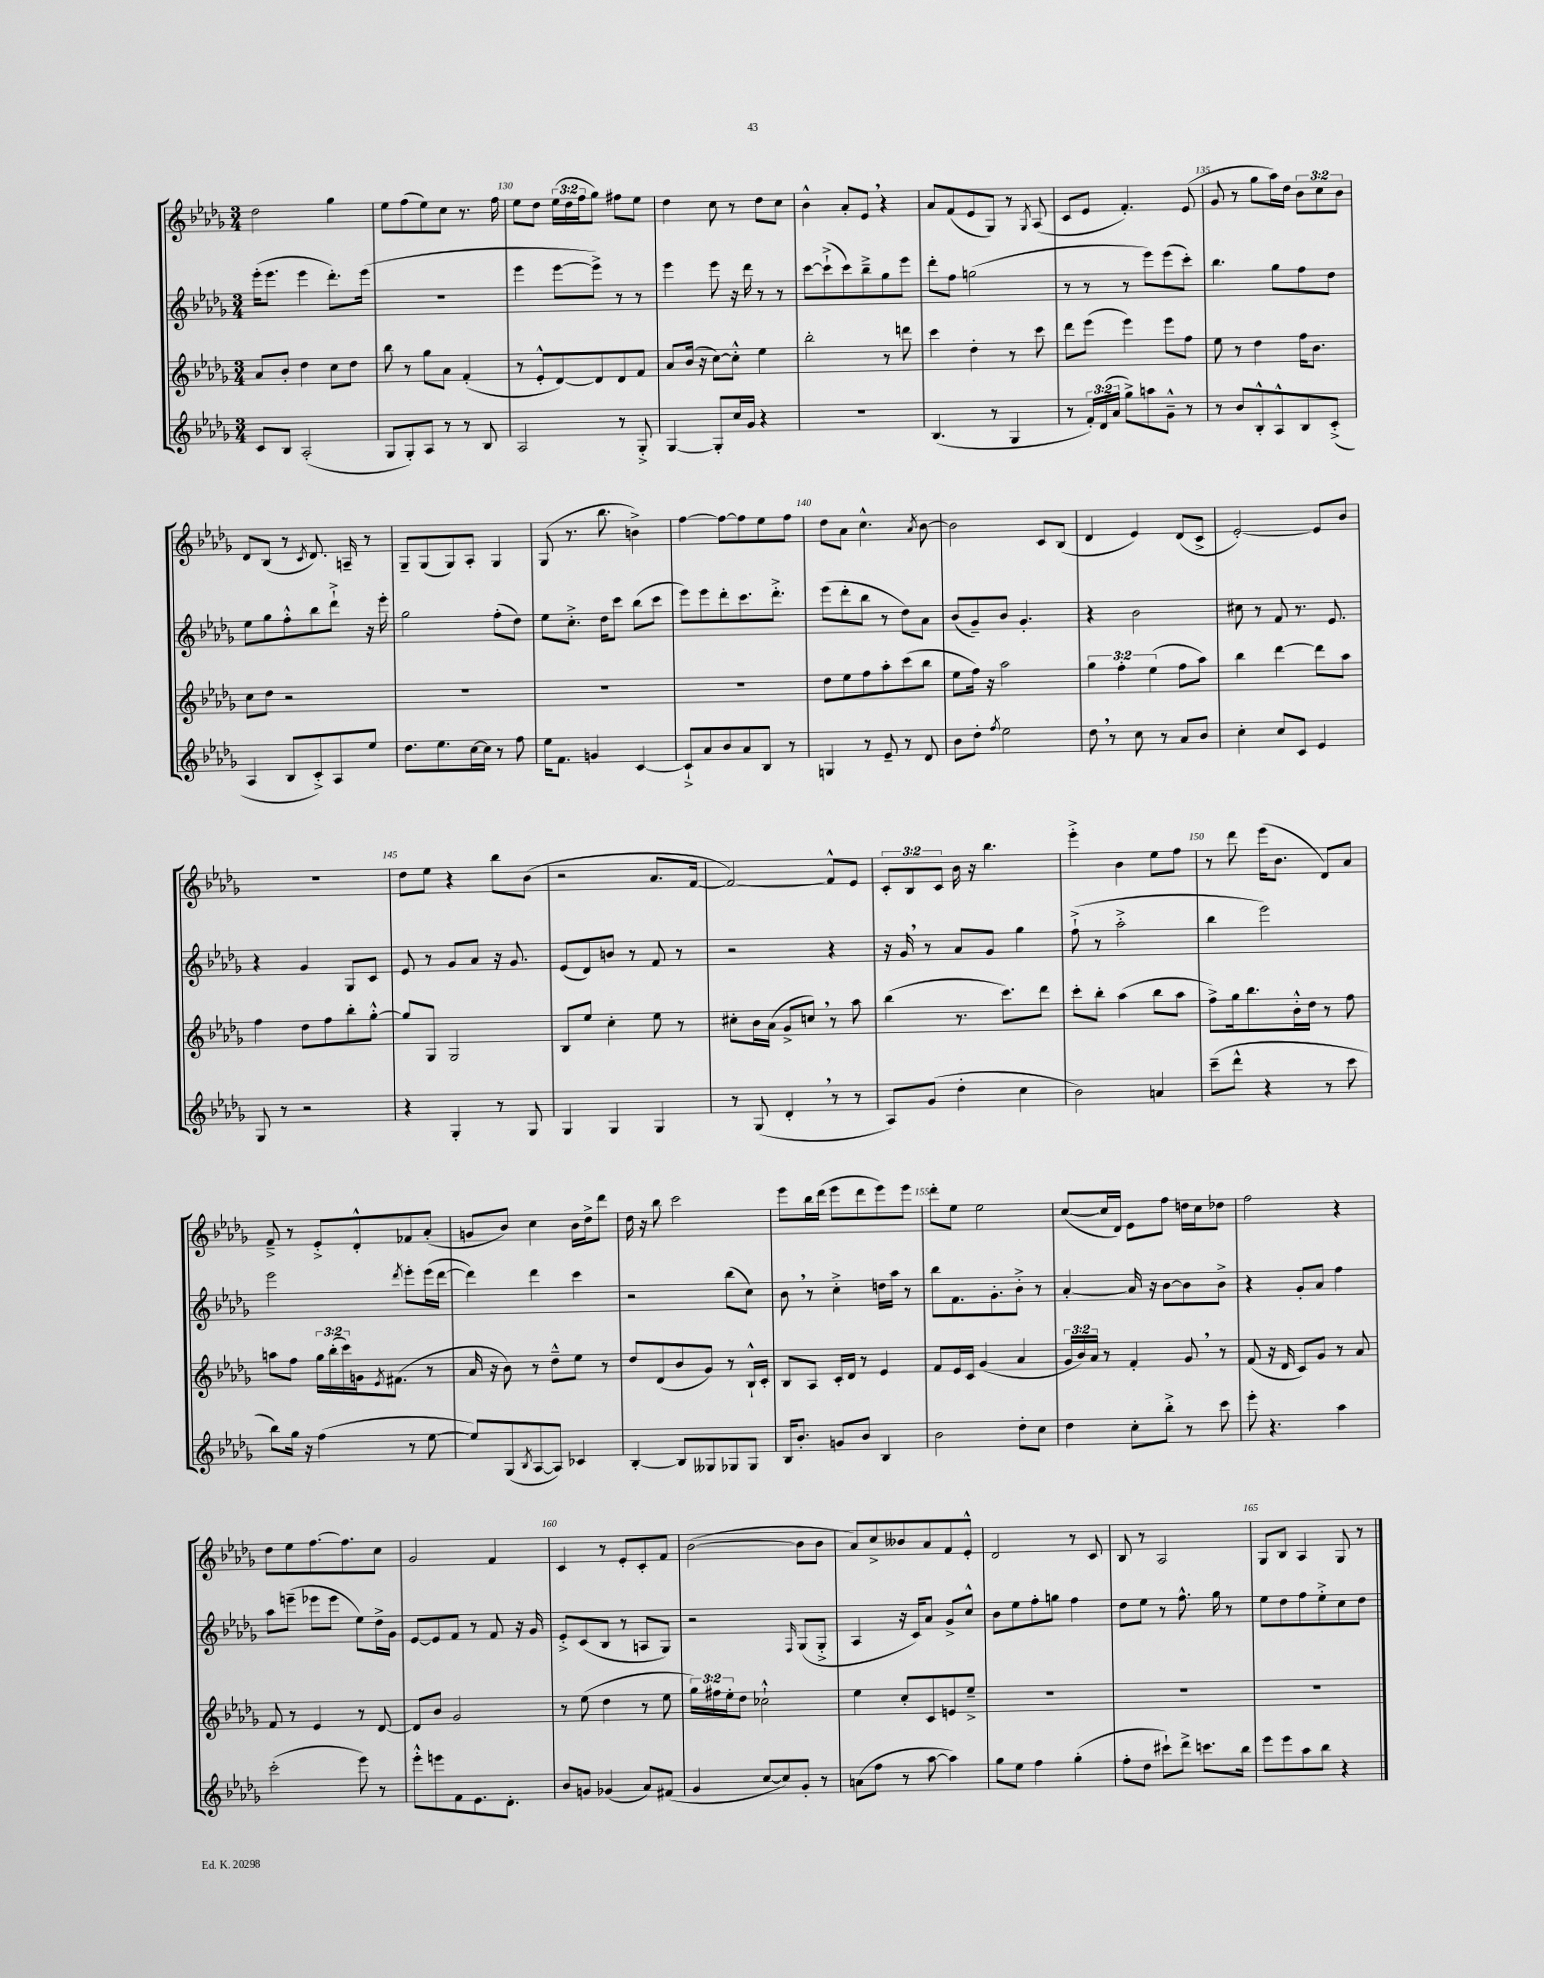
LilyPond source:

<<
\new StaffGroup <<
\new Staff = "s0" {
    \clef treble \key des \major \numericTimeSignature \time 3/4 \override Staff.TupletNumber.text = #tuplet-number::calc-fraction-text
    des''2 ges''4 |
    ees''8 f''8( ees''8) c''8 r8. f''16 |
    ees''8 des''8 \tuplet 3/2 { ees''16( des''16 f''16 } ges''8) fis''8 ees''8 |
    des''4 c''8 r8 des''8 c''8 |
    bes'4-^ aes'8-. ees'8 \breathe r4 |
    aes'8 f'8( ees'8 ges8) r8 \acciaccatura { ges8 } aes8( |
    c'8 ees'8 f'4.-.) ees'8( |
    ges'8 r8 ges''8 aes''16) des''16 \tuplet 3/2 { bes'8 c''8 bes'8 } |
    des'8 bes8( r8 \acciaccatura { c'8 } des'8.) a16-- r8 |
    ges8-- ges8( ges8) aes8-. ges4 |
    ges8( r8. bes''8. b'4->) |
    f''4~ f''8~ f''8 ees''8 f''8 |
    des''8 aes'8 c''4.-^ \acciaccatura { aes'8 } bes'8~ |
    bes'2 c'8 bes8( |
    des'4 ees'4) des'8( c'8-> |
    ees'2~-.) ees'8 bes'8 |
    R2. |
    des''8 ees''8 r4 bes''8 bes'8( |
    r2 aes'8. f'16~ |
    f'2~) f'8-^ ees'8 |
    \tuplet 3/2 { c'8-. bes8 c'8 } bes'16 r16 bes''4. |
    ees'''4-.-> bes'4 ees''8 f''8 |
    r8 des'''8 ees'''16( bes'8. des'8) aes'8 |
    f'8---> r8 ees'8-.-> des'8-.-^ fes'8 aes'8-.( |
    g'8 bes'8) c''4 bes'16 des''16-> des'''8 |
    des''16 r16 bes''8 c'''2 |
    ees'''8 bes''16 des'''16( ees'''8 des'''8 ees'''8) ees'''8 |
    des'''8-. ees''8 ees''2 |
    c''8~( c''16 des'16) ees'8 f''8 d''16 c''16 des''8 |
    f''2 r4 |
    des''8 ees''8 f''8.~ f''8. c''8 |
    ges'2 f'4 |
    c'4 r8 ees'8-. c'8-. f'8 |
    bes'2~( bes'8 bes'8 |
    aes'8) c''8-> beses'8 aes'8 f'8 ees'8-.-^ |
    des'2 r8 c'8 |
    bes8 r8 aes2 |
    ges8 bes8 aes4 ges8 r8 \bar "|." |
}
\new Staff = "s1" {
    \clef treble \key des \major \numericTimeSignature \time 3/4
    ees'''16-.( ees'''8. ees'''4 des'''8.-.) ees'''16( |
    R2. |
    ees'''4 ees'''8~ ees'''8->) r8 r8 |
    ees'''4 ees'''8 r16 des'''16 r8 r8 |
    c'''8~ c'''8-!->( c'''8) bes''8---> ges''8 ees'''8 |
    des'''8-. f''8 g''2( |
    r8 r8 r8 ees'''8) ees'''8( c'''8-.) |
    bes''4. ges''8 f''8 des''8 |
    ees''8 ges''8 f''8-.-^ bes''8 des'''8-!-> r16 ees'''16-. |
    ges''2 f''8-.( des''8) |
    ees''8 c''8.-.-> des''16 c'''8 bes''8( c'''8 |
    ees'''8) ees'''8 des'''8-. c'''8. des'''8.-.-> |
    ees'''8( des'''8-. bes''8 r8 des''8) aes'8 |
    bes'8( ges'8--) bes'8 ges'4.-. |
    r4 bes'2 |
    cis''8 r8 f'8 r8. ees'8. |
    r4 ges'4 ges8 c'8 |
    ees'8 r8 ges'8 aes'8 r16 ges'8. |
    ees'8( des'8) b'8 r8 f'8 r8 |
    r2 r4 |
    r16 ges'16 \breathe r8 aes'8 ges'8 ges''4 |
    f''8-!->( r8 aes''2-.-> |
    bes''4 ees'''2) |
    ees'''2 \acciaccatura { des'''8 } ees'''8-. ees'''16( des'''16~ |
    des'''4) des'''4 c'''4 |
    r2 bes''8( c''8) |
    bes'8 \breathe r8 c''4-.-> d''16 aes''16 r8 |
    bes''8 f'8. ges'8.-. bes'8-.-> r8 |
    aes'4~-. aes'16 r16 bes'8~ bes'8 bes'8-> |
    r4 ges'8-. aes'8 f''4 |
    aes''8 e'''8--( ees'''8 ees'''8 ees''8) des''16-> ges'16 |
    ees'8~ ees'8 f'8 r8 f'8 r16 ges'16 |
    ees'8-.-> c'8( bes8 r8 a8 ges8) |
    r2 \grace { f16 } ges8( ges8-.-> |
    aes4 r16 c'16) aes'8 ges'8-> c''8-^ |
    bes'8 ees''8 f''8-. g''8 f''4 |
    des''8 ees''8 r8 f''8.-^ ges''16 r8 |
    ees''8 des''8 f''8 ees''8-.-> c''8 des''8 \bar "|." |
}
\new Staff = "s2" {
    \clef treble \key des \major \numericTimeSignature \time 3/4 \override Staff.TupletNumber.text = #tuplet-number::calc-fraction-text
    aes'8 bes'8-. des''4 c''8 des''8 |
    bes''8 r8 ges''8 aes'8 f'4-.( |
    r8 ees'8-.-^ des'8~) des'8 des'8 f'8 |
    aes'8 bes'16( r16 c''8~) c''8-.-^ ees''4 |
    bes''2-. r8 d'''8 |
    c'''4 des''4-. r8 c'''8 |
    des'''8 ees'''8( ees'''4) ees'''8 f''8 |
    ees''8 r8 des''4 f''16 bes'8. |
    c''8 des''8 r2 |
    R2. |
    R2. |
    R2. |
    des''8 ees''8 f''8 aes''8-. c'''8( bes''8 |
    ees''8 f''16) r16 aes''2 |
    \tuplet 3/2 { ges''4 f''4-. ees''4( } f''8 aes''8) |
    bes''4 des'''4~ des'''8 aes''8 |
    f''4 des''8 f''8 bes''8-. ges''8~-.-^ |
    ges''8 ges8 ges2 |
    bes8 ees''8 c''4-. ees''8 r8 |
    cis''8-. bes'16 aes'16( ges'8-> c''8) \breathe r8 aes''8 |
    bes''4( r8. c'''8.) des'''8 |
    c'''8-. bes''8-. aes''4( bes''8 aes''8 |
    f''8->) ges''16 bes''8. bes'16-.-^ des''16 r8 f''8 |
    a''8 f''8 \tuplet 3/2 { ges''16 bes''16-.( c'''16) } g'16 \acciaccatura { ees'8 } fis'8.( r8 |
    aes'16 r16 bes'8) r8 des''8---^ ees''8 r8 |
    des''8 des'8( bes'8 ges'8) r8 bes16-!-^ c'16-. |
    bes8 aes8 c'16-. des'16 r8 ees'4 |
    f'8 ees'16 c'16 ges'4( aes'4 |
    \tuplet 3/2 { ges'16 bes'16) aes'16 } r8 f'4-. ges'8 \breathe r8 |
    f'8( r16 des'16 c'8) ges'8 r8 aes'8 |
    f'8 r8 ees'4 r8 des'8~ |
    des'8 bes'8 ges'2 |
    r8 ees''8( des''4 r8 ees''8 |
    \tuplet 3/2 { ges''16) fis''16 ees''16-. } des''8 ces''2-!-^ |
    ees''4 c''8-. c'8 e'8 ees''8---> |
    R2. |
    R2. |
    R2. \bar "|." |
}
\new Staff = "s3" {
    \clef treble \key des \major \numericTimeSignature \time 3/4 \override Staff.TupletNumber.text = #tuplet-number::calc-fraction-text
    c'8 bes8 aes2-.( |
    ges8 ges8-.) aes8 r8 r8 bes8 |
    aes2 r8 ges8-.-> |
    ges4~ ges8-. c''16 ges'16 r4 |
    R2. |
    bes4.( r8 ges4 |
    r8 \tuplet 3/2 { f'16-.) des'16( aes'16 } ges''8->) a''8 ges'8---^ r8 |
    r8 bes'8 bes8-.-^ aes8-^ bes8 c'8-.->( |
    aes4 bes8 c'8-.->) aes8 ees''8 |
    des''8. ees''8. c''16~ c''16 r8 f''8 |
    ees''16 f'8. g'4 c'4~ |
    c'8-!-> aes'8 bes'8 aes'8 bes8 r8 |
    g4 r8 ees'8-- r8 des'8 |
    bes'8 des''8-. \acciaccatura { f''8 } ees''2 |
    des''8 \breathe r8 c''8 r8 aes'8 bes'8 |
    c''4-. c''8 c'8 ees'4 |
    ges8 r8 r2 |
    r4 ges4-. r8 ges8 |
    ges4 ges4 ges4 |
    r8 ges8( des'4-. \breathe r8 r8 |
    aes8) ges'8( des''4-. c''4 |
    bes'2) a'4 |
    c'''8--( des'''8-^ r4 r8 c'''8 |
    bes''8) ges''16 r16 f''4( r8 ees''8~ |
    ees''8) ges8( \acciaccatura { bes8 } aes8~ aes8) ces'4 |
    bes4~-. bes8 geses8 ges8 ges8 |
    bes16 bes'8.-. g'8 bes'8 bes4 |
    bes'2 des''8-. c''8 |
    des''4 c''8-. bes''8-.-> r8 c'''8 |
    ees'''8-. r4. aes''4 |
    c'''2-.( ees'''8) r8 |
    ees'''8-.-^ e'''8 f'8 ees'8. des'8.-. |
    bes'8 g'8 ges'4( aes'8) fis'8( |
    ges'4 c''8~ c''8) ges'8-. r8 |
    a'8( f''8 r8 aes''8~ aes''4) |
    ges''8 ees''8 f''4 ges''4-.( |
    f''8-. des''8 cis'''8-!) des'''8-> c'''8. bes''16 |
    ees'''8 ees'''8 aes''8 bes''8 r4 \bar "|." |
}
>>
>>
\layout { \context { \Score currentBarNumber = #128 \override BarNumber.break-visibility = ##(#f #t #t) barNumberVisibility = #(every-nth-bar-number-visible 5) } }
